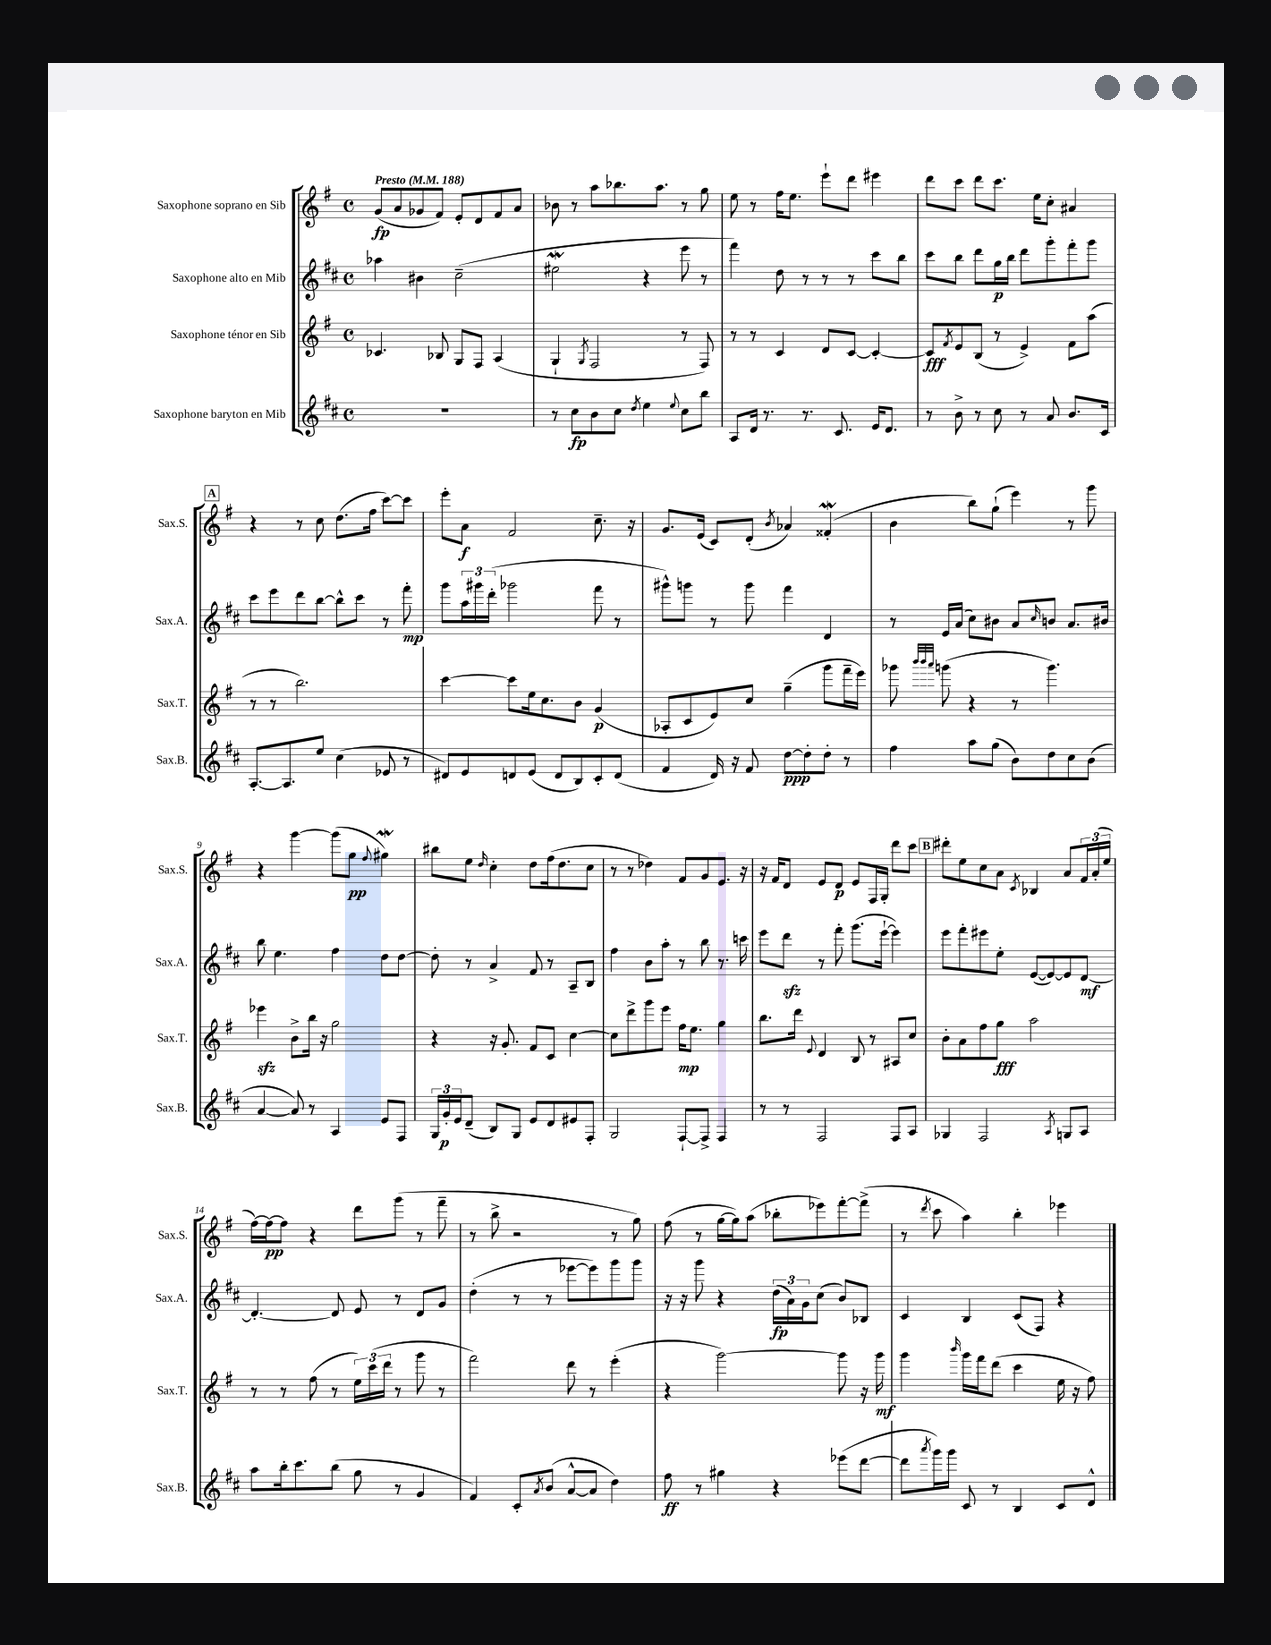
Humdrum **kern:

**kern	**dynam	**kern	**dynam	**kern	**dynam	**kern	**dynam
*part4	*part4	*part3	*part3	*part2	*part2	*part1	*part1
*staff4	*staff4	*staff3	*staff3	*staff2	*staff2	*staff1	*staff1
*I"Saxophone baryton en Mib	*	*I"Saxophone ténor en Sib	*	*I"Saxophone alto en Mib	*	*I"Saxophone soprano en Sib	*
*I'Sax.B.	*	*I'Sax.T.	*	*I'Sax.A.	*	*I'Sax.S.	*
*clefG2	*	*clefG2	*	*clefG2	*	*clefG2	*
*k[f#c#]	*	*k[f#]	*	*k[f#c#]	*	*k[f#]	*
*M4/4	*	*M4/4	*	*M4/4	*	*M4/4	*
*met(c)	*	*met(c)	*	*met(c)	*	*met(c)	*
*MM188	*	*MM188	*	*MM188	*	*MM188	*
=1	=1	=1	=1	=1	=1	=1	=1
!	!	!	!	!	!	!LO:TX:a:B:t=Presto	!
1r	.	4.c-X/	.	4aa-X\	.	(8g/L	fp
.	.	.	.	.	.	8a/	.
.	.	.	.	4b#X\	.	8g-X/	.
.	.	8B-X/	.	.	.	8f#/J)	.
.	.	8G/L	.	(2cc#~\	.	8e'/L	.
.	.	8F#/J	.	.	.	8d/	.
.	.	(4A/	.	.	.	8f#/	.
.	.	.	.	.	.	8a/J	.
=2	=2	=2	=2	=2	=2	=2	=2
8r	.	4G`/	.	2ee#XW\	.	8b-X\	.
8cc#\L	fp	.	.	.	.	8r	.
.	.	8qG/	.	.	.	.	.
8b\	.	2F#/	.	.	.	8aa\L	.
8cc#\J	.	.	.	.	.	8.bb-X\	.
8qdd/	.	.	.	.	.	.	.
4ee\	.	.	.	4r	.	.	.
.	.	.	.	.	.	8.aa\J	.
8qqee/	.	.	.	.	.	.	.
8cc#\L	.	8r	.	8eee\	.	8r	.
8bb\J	.	8F#/)	.	8r	.	8gg\	.
=3	=3	=3	=3	=3	=3	=3	=3
8A/L	.	8r	.	4fff#\)	.	8ee\	.
16d/Jk	.	8r	.	.	.	8r	.
8.r	.	.	.	.	.	.	.
.	.	4c/	.	8dd\	.	16ff#\KL	.
.	.	.	.	.	.	8.ee\J	.
8.r	.	.	.	8r	.	.	.
.	.	8d/L	.	8r	.	8eee`\L	.
8.c#/	.	.	.	.	.	.	.
.	.	[8c/J	.	8r	.	8ddd\J	.
16e/KL	.	4c'/_	.	8ccc#\L	.	4eee#X\	.
8.d/J	.	.	.	.	.	.	.
.	.	.	.	8bb\J	.	.	.
=4	=4	=4	=4	=4	=4	=4	=4
8r	.	8c/L]	fff	8ccc#\L	.	8ddd\L	.
.	.	8qf#/	.	.	.	.	.
8b^\	.	8e/	.	8bb\J	.	8ccc\J	.
8r	.	(8B/J	.	8ddd\L	.	8ddd\L	.
8cc#\	.	8r	.	16gg\L	p	8.ccc\J	.
.	.	.	.	16bb\JJ	.	.	.
8r	.	4e^/)	.	8ddd\L	.	.	.
.	.	.	.	.	.	16ee\KL	.
8a/	.	.	.	8ggg'\	.	8cc'\J	.
8.b/L	.	8f#\L	.	8fff#'\	.	4a#X/	.
.	.	(8aa\J	.	8ggg\J	.	.	.
16c#/Jk	.	.	.	.	.	.	.
!!LO:LB:g=z
!!LO:REH:place=s1:t=A
=5	=5	=5	=5	=5	=5	=5	=5
[8.A'/L	.	8r	.	8ccc#\L	.	4r	.
.	.	8r	.	8eee\	.	.	.
8.A/]	.	.	.	.	.	.	.
.	.	2.bb\)	.	8ddd\	.	8r	.
8ee/J	.	.	.	[8bb\J	.	8cc\	.
(4cc#\	.	.	.	8bb^^\L]	.	(8.dd\L	.
.	.	.	.	8ccc#\J	.	.	.
.	.	.	.	.	.	16ff#\Jk	.
8e-X/	.	.	.	8r	.	[8ccc\L)	.
8r	.	.	.	8fff#'\	mp	8ccc\J]	.
=6	=6	=6	=6	=6	=6	=6	=6
8d#X/L)	.	[4ccc\	.	8ggg\L	.	8eee'\L	.
8e/	.	.	.	24aa\L	.	8a\J	f
.	.	.	.	24ggg#X\	.	.	.
.	.	.	.	(24ddd'\JJ	.	.	.
8dn/	.	8ccc\L]	.	2ggg-X\	.	2f#/	.
(8e/J	.	16ee\k	.	.	.	.	.
.	.	8.cc\	.	.	.	.	.
8d/L	.	.	.	.	.	.	.
8B/)	.	8b\J	.	.	.	.	.
8c#'/	.	(4g/	p	8fff#\	.	8.cc~\	.
(8d/J	.	.	.	8r	.	.	.
.	.	.	.	.	.	16r	.
=7	=7	=7	=7	=7	=7	=7	=7
4f#/	.	8A-X'/L	.	8ggg#X^^\L)	.	8.g/L	.
.	.	8c/	.	8gggn\J	.	.	.
.	.	.	.	.	.	(16e/Jk	.
16d/)	.	8e/)	.	8r	.	8c/L)	.
16r	.	.	.	.	.	.	.
8f#/	.	8cc/J	.	8ggg\	.	(8d'/J	.
.	.	.	.	.	.	8qb/	.
[8dd\L	ppp	(4gg~\	.	4fff#\	.	4a-X/)	.
8dd'\]	.	.	.	.	.	.	.
8dd'\J	.	8ggg\L	.	4d/	.	(4f##XW'/	.
8r	.	16fff#~\L	.	.	.	.	.
.	.	16eee\JJ)	.	.	.	.	.
=8	=8	=8	=8	=8	=8	=8	=8
4ff#\	.	8ggg-X\	.	8r	.	4b\	.
.	.	32qqbbb/LLL	.	.	.	.	.
.	.	32qqbbb/	.	.	.	.	.
.	.	32qqaaa/JJJ	.	.	.	.	.
.	.	(8gggn\	.	16e/LL	.	.	.
.	.	.	.	(16a/JJ	.	.	.
8aa\L	.	4r	.	8cc#\L)	.	8bb\L)	.
(8gg\J	.	.	.	8b#X\J	.	(8gg`\J	.
8b\L)	.	8r	.	8a/L	.	4eee\)	.
.	.	.	.	16qqcc#/	.	.	.
8dd\	.	4.ggg\)	.	8bn/J	.	.	.
8cc#\	.	.	.	8.a/L	.	8r	.
(8b\J	.	.	.	.	.	8ggg\	.
.	.	.	.	16b#X/Jk	.	.	.
!!LO:LB:g=z
=9	=9	=9	=9	=9	=9	=9	=9
[4a/	.	4eee-Xzz\	.	8bb\	.	4r	.
.	.	.	.	4.ee\	.	.	.
8a/])	.	8b^\L	.	.	.	[4ggg\	.
8r	.	16bb\Jk	.	.	.	.	.
.	.	16r	.	.	.	.	.
4A/	.	2gg\	.	4ff#\	.	(8ggg\L]	.
.	.	.	.	.	.	8gg\J	pp
.	.	.	.	.	.	8qqff#/	.
8e/L	.	.	.	8dd\L	.	4gg#XW\)	.
8F#/J	.	.	.	[8dd\J	.	.	.
=10	=10	=10	=10	=10	=10	=10	=10
24G/LL	.	4r	.	8dd'\]	.	8bb#X\L	.
24g'/	p	.	.	.	.	.	.
24e/J	.	.	.	.	.	.	.
(8d~/J	.	.	.	8r	.	8ee\J	.
.	.	.	.	.	.	16qqdd/	.
8B/L)	.	16r	.	4a^/	.	4cc'\	.
.	.	8.g'/	.	.	.	.	.
8G/J	.	.	.	.	.	.	.
8e/L	.	8f#/L	.	8f#/	.	8dd\L	.
8d/	.	8c/J	.	8r	.	(16ff#\k	.
.	.	.	.	.	.	8.dd\	.
8e#X/	.	[4cc\	.	8A~/L	.	.	.
8F#'/J	.	.	.	8B/J	.	8cc\J	.
=11	=11	=11	=11	=11	=11	=11	=11
2G/	.	8cc\L]	.	4ff#\	.	8r	.
.	.	8ddd^\	.	.	.	8r	.
.	.	8ggg\	.	8b\L	.	4dd-X\)	.
.	.	8eee\J	.	8aa'\J	.	.	.
[8F#`/L	.	16ff#\KL	mp	8r	.	8f#/L	.
.	.	8.ee\J	.	.	.	.	.
8F#^/J]	.	.	.	8bb\	.	8g/	.
4F#/	.	4gg\	.	8.r	.	8.e/J	.
.	.	.	.	16cccn\	.	16r	.
=12	=12	=12	=12	=12	=12	=12	=12
8r	.	8.bb\L	.	8eee\L	.	16r	.
.	.	.	.	.	.	16f#/KL	.
8r	.	.	.	8dddzz\J	.	8d/J	.
.	.	16ddd\Jk	.	.	.	.	.
.	.	8qqe/	.	.	.	.	.
2F#/	.	4d/	.	8r	.	8e/L	.
.	.	.	.	8fff#'\	.	8d/J	p
.	.	8B/	.	(8.ggg\L	.	8e/L	.
.	.	8r	.	.	.	16F#/L	.
.	.	.	.	[16eee`\Jk	.	16G'/JJ	.
8F#/L	.	8A#X/L	.	4eee\])	.	8ddd\L	.
8A/J	.	8cc/J	.	.	.	8ccc\J	.
!!LO:REH:place=s1:t=B
=13	=13	=13	=13	=13	=13	=13	=13
4G-X/	.	8b'\L	.	8eee\L	.	8ddd#X'\L	.
.	.	8a\	.	8fff#'\	.	8ee\	.
2F#/	.	8ff#\	.	8eee#X\	.	8cc\	.
.	.	8gg\J	fff	8ee'\J	.	8a\J	.
.	.	.	.	.	.	8qc/	.
.	.	2aa\	.	([8e/L	.	4B-X/	.
.	.	.	.	8e/_)	.	.	.
8qA/	.	.	.	.	.	.	.
8Gn/L	.	.	.	8e/]	.	8a/L	.
8A/J	.	.	.	[8d/J	mf	24f#/L	.
.	.	.	.	.	.	(24a'/	.
.	.	.	.	.	.	24ee/JJ	.
!!LO:LB:g=z
=14	=14	=14	=14	=14	=14	=14	=14
8aa\L	.	8r	.	4.d'/_	.	[16ff#\LL)	.
.	.	.	.	.	.	16ff#\J_	pp
16bb'\k	.	8r	.	.	.	8ff#\J]	.
8.ccc#\	.	.	.	.	.	.	.
.	.	(8ff#\	.	.	.	4r	.
(8bb\J	.	8r	.	8d/]	.	.	.
8gg\	.	24ee\LL)	.	8e/	.	8ddd\L	.
.	.	(24ccc\	.	.	.	.	.
.	.	24ddd\JJ	.	.	.	.	.
8r	.	8r	.	8r	.	(8ggg\J	.
4g/	.	8ggg\	.	8d/L	.	8r	.
.	.	8r	.	8g/J	.	8fff#~\	.
=15	=15	=15	=15	=15	=15	=15	=15
4f#/)	.	2fff#\)	.	(4dd'\	.	8r	.
.	.	.	.	.	.	8bb^\	.
8c#'/L	.	.	.	8r	.	2r	.
8qa/	.	.	.	.	.	.	.
(8b/J	.	.	.	8r	.	.	.
[8a^^/L	.	8ddd\	.	[8eee-X\L	.	.	.
8a/J]	.	8r	.	8eee-\])	.	.	.
4dd\)	.	(4eee'\	.	8ggg\	.	8r	.
.	.	.	.	8ggg\J	.	8gg\)	.
=16	=16	=16	=16	=16	=16	=16	=16
8ff#\	ff	4r	.	16r	.	(8ff#\	.
.	.	.	.	16r	.	.	.
8r	.	.	.	8ggg\	.	8r	.
4gg#X\	.	[2ggg\)	.	4r	.	[16gg\LL	.
.	.	.	.	.	.	16gg\J])	.
.	.	.	.	.	.	(8aa\J	.
4r	.	.	.	(24dd\LL	fp	8bb-X'\L	.
.	.	.	.	24a\)	.	.	.
.	.	.	.	24g\J	.	.	.
.	.	.	.	(8cc#\J	.	8eee-X\)	.
(8eee-X\L	.	8ggg\]	.	8b/L)	.	[8fff#'\	.
[8ddd\J	.	16r	.	8B-X/J	.	(8fff#^\J]	.
.	.	16ggg\	mf	.	.	.	.
=17	=17	=17	=17	=17	=17	=17	=17
8ddd\L]	.	4ggg\	.	4c#/	.	8r	.
8qaaa/	.	.	.	.	.	8qddd/	.
16ggg\L)	.	.	.	.	.	8ccc\	.
16ggg\JJ	.	.	.	.	.	.	.
.	.	16qqbbb/	.	.	.	.	.
8c#/	.	16ggg\LL	.	4B/	.	4aa\)	.
.	.	16fff#\J	.	.	.	.	.
8r	.	(8ddd\J	.	.	.	.	.
4B/	.	4ccc\	.	(8c#/L	.	4bb'\	.
.	.	.	.	8F#/J)	.	.	.
8c#/L	.	16ee\	.	4r	.	4eee-X\	.
.	.	16r	.	.	.	.	.
8d^^/J	.	8ff#\)	.	.	.	.	.
==	==	==	==	==	==	==	==
*-	*-	*-	*-	*-	*-	*-	*-
